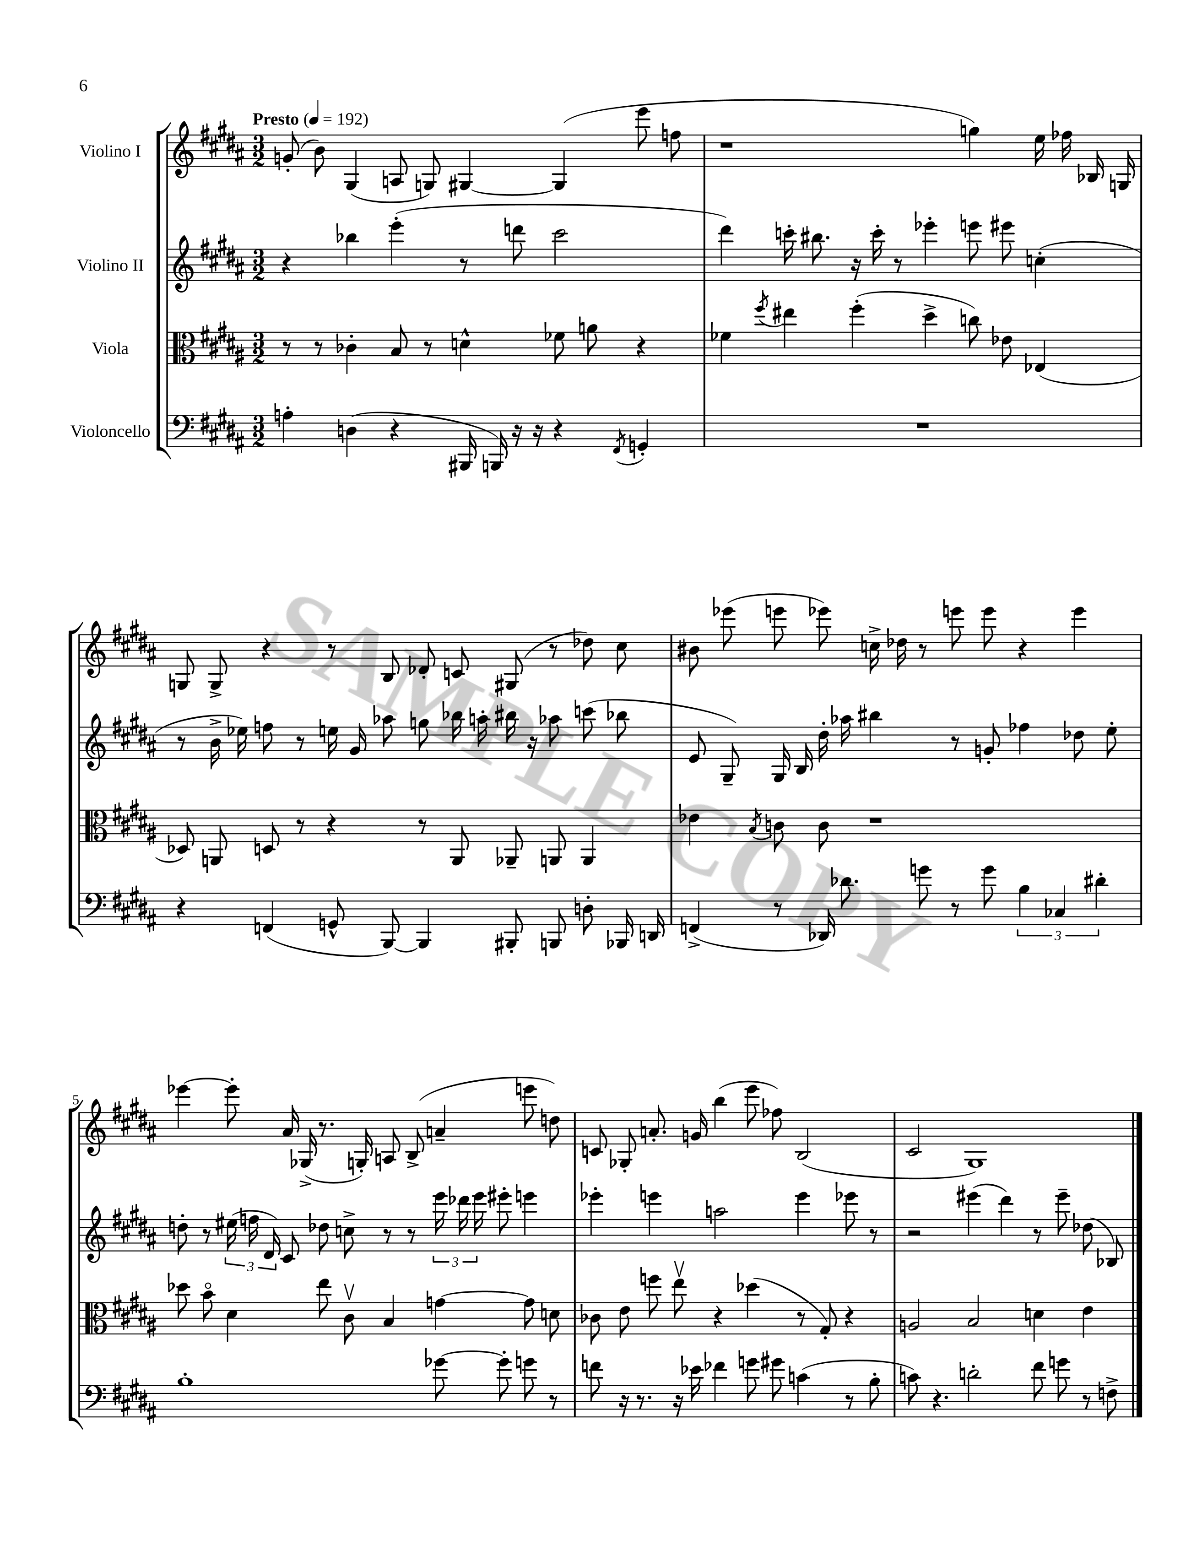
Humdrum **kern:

**kern	**kern	**kern	**kern
*part4	*part3	*part2	*part1
*staff4	*staff3	*staff2	*staff1
*I"Violoncello	*I"Viola	*I"Violino II	*I"Violino I
*clefF4	*clefC3	*clefG2	*clefG2
*k[f#c#g#d#a#]	*k[f#c#g#d#a#]	*k[f#c#g#d#a#]	*k[f#c#g#d#a#]
*M3/2	*M3/2	*M3/2	*M3/2
*MM192	*MM192	*MM192	*MM192
=1	=1	=1	=1
!	!	!	!LO:TX:a:B:t=Presto
4An'\	8r	4r	(8gn'/
.	8r	.	8b\)
(4Dn\	4c-X'\	4bb-X\	(4G#/
4r	8B/	(4eee'\	8An/
.	8r	.	8Gn/)
16BBB#X/	4dn^^\	8r	[4G#X/
16BBBn/)	.	.	.
16r	.	8dddn\	.
16r	.	.	.
4r	8f-X\	2ccc#\	(4G#/]
.	8an\	.	.
8qFF#/	.	.	.
4GGn'/	4r	.	8eee\
.	.	.	8ffn\
=2	=2	=2	=2
1.r	4f-X\	4ddd#\)	1r
.	8qff#/	.	.
.	4ee#X\	16cccn'\	.
.	.	8.bb#X\	.
.	(4ff#'\	16r	.
.	.	16ccc'\	.
.	.	8r	.
.	4dd#^\	4eee-X'\	.
.	8ccn\)	8eeen\	4ggn\)
.	8e-X\	8eee#X\	.
.	(4E-X/	(4ccn'\	16ee\
.	.	.	16ff-X\
.	.	.	16B-X/
.	.	.	16Gn/
!!LO:LB:g=z
=3	=3	=3	=3
4r	8D-X/)	8r	8Gn/
.	8AAn/	16b^\	8G^/
.	.	16ee-X\)	.
(4FFn/	8Dn/	8ffn\	4r
.	8r	8r	.
8GGn^^/	4r	16een\	8r
.	.	16g#/	.
[8BBB/)	.	8aa-X\	8B/
4BBB/]	8r	8ggn\	8d-X'/
.	8AA/	16bb-X\	8cn/
.	.	16aan'\	.
8BBB#X'/	8AA-X~/	16bb#X\	(8G#X/
.	.	16r	.
8BBBn/	8AAn/	8aa-X\	8r
8Dn'\	4AA/	(8cccn\	8dd-X\)
16BBB-X/	.	8bb-X\	8cc#\
16DDn/	.	.	.
=4	=4	=4	=4
(4FFn^/	4e-X\	8e/	8b#X\
.	.	8G#~/)	(8eee-X\
.	8qB/	.	.
8r	8cn\	16G#/	8eeen\
.	.	16B/	.
16DD-X/)	8c\	16dd#'\	8eee-X\)
8.d-X\	.	16aa-X\	.
.	1r	4bb#X\	16ccn^\
.	.	.	16dd-X\
8gn\	.	.	8r
8r	.	8r	8eeen\
8g\	.	8gn'/	8eee\
6B\	.	4ff-X\	4r
6C-X/	.	.	.
.	.	8dd-X\	4eee\
6d#X'\	.	.	.
.	.	8ee'\	.
!!LO:LB:g=z
=5	=5	=5	=5
1B'	8dd-X\	8ddn'\	[4eee-X\
.	8b\	8r	.
.	4d#\	(24ee#X\	8eee-'\]
.	.	24ffn\	.
.	.	24d#/)	.
.	.	8c#/	16a#/
.	.	.	(16G-X^/
.	8ee\	8dd-X\	8.r
.	8c#v\	8ccn^\	.
.	.	.	16Gn'/)
.	4B/	8r	8An/
.	.	8r	(8B^/
[8g-X\	[4gn\	24eee\	4an~/
.	.	24ddd-X\	.
.	.	24eee\	.
8g-'\]	.	8eee#X'\	.
8gn\	8g\]	4eeen\	8eeen\
8r	8dn\	.	8ddn\)
=6	=6	=6	=6
8fn\	8c-X\	4eee-X'\	8cn/
16r	8e\	.	8G-X'/
8.r	.	.	.
.	8ffn\	4eeen\	8.an'/
16r	8eev\	.	.
16e-X\	.	.	16gn/
4f-X\	4r	2aan\	(4bb\
8gn\	(4dd-X\	.	8eee\
8g#X\	.	.	8ff-X\)
(4cn\	8r	4eee\	(2B/
.	8G#'/)	.	.
8r	4r	8eee-X\	.
8B'\	.	8r	.
=7	=7	=7	=7
8cn\)	2An/	2r	2c#/
4.r	.	.	.
2dn'\	2B/	(4eee#X\	1G#)
.	.	4ddd#\)	.
8f#\	4dn\	8r	.
8gn\	.	8eee#~\	.
8r	4e\	(8dd-X\	.
8Fn^\	.	8B-X/)	.
==	==	==	==
*-	*-	*-	*-
